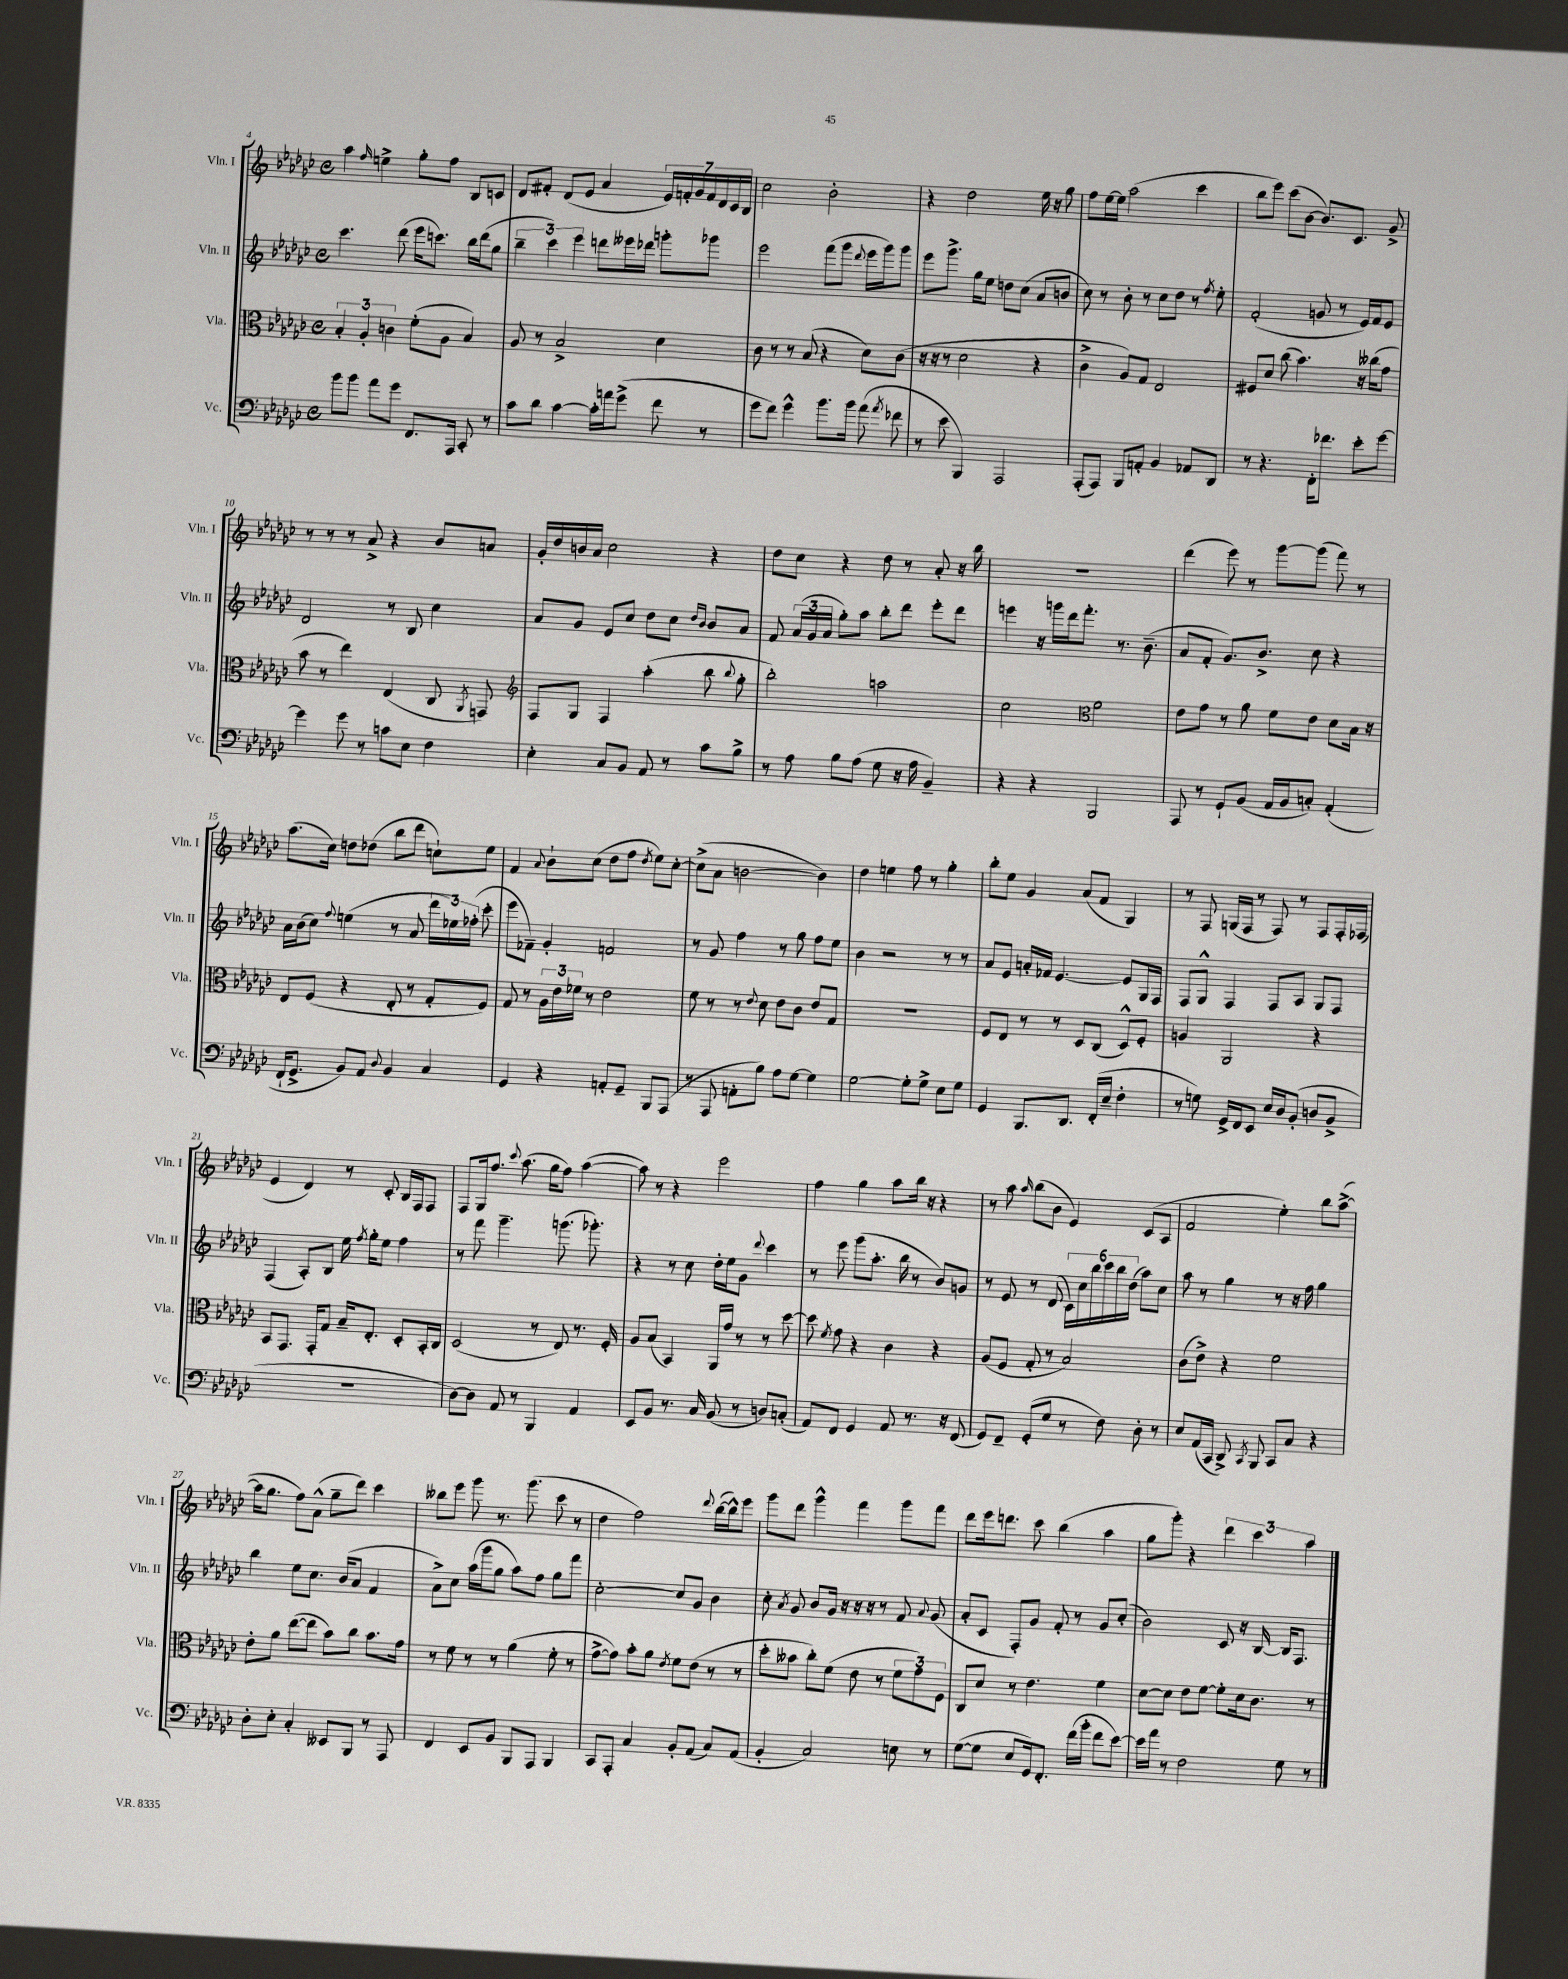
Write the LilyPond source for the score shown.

<<
\new StaffGroup <<
\new Staff = "s0" \with { instrumentName = "Vln. I" shortInstrumentName = "Vln. I" } {
    \clef treble \key ges \major \defaultTimeSignature \time 4/4
    \autoBeamOff aes''4 \grace { f''16 } e''4-> ges''8[-. f''8] bes8[ c'8] |
    des'8[ fis'8]-. des'8[( ees'8] aes'4 \tuplet 7/4 { ees'16[) f'16-. ges'16 f'16 des'16 ces'16 bes16] } |
    ces''2 bes'2-. |
    r4 des''2 ees''16 r16 ges''8 |
    f''8[ ees''16~ ees''16] aes''2( ces'''4 |
    bes''8[ ees'''8]) ces'''8[( bes'8]~ bes'8.[) ces'8.] ges'8-> |
    r8 r8 r8 aes'8-> r4 bes'8[ a'8] |
    ges'16[-. des''16 b'16 aes'16] ces''2 r4 |
    des''8[ ces''8] r4 des''8 r8 aes'8-. r16 bes''16 |
    R1 |
    des'''4( ees'''8) r8 ges'''8[~ ges'''8]( f'''8) r8 |
    aes''8.[( ces''16]) d''8[ des''8]( bes''8[ des'''8] c''8[-!) ees''8] |
    f'4 \appoggiatura { aes'8 } bes'8[-! ces''8]( des''8[ f''8] \acciaccatura { des''8 } ees''8[) ces''8]~-. |
    ces''8[->( aes'8] b'2~ b'4) |
    des''4 e''4 f''8 r8 ges''4-. |
    bes''8[-. ees''8] ges'4 aes'8[( f'8] ges4) |
    r8 f8 g16[( f16] r8 f8) r8 f8[ f16-. fes16]( |
    ees'4 des'4) r8 ces'8-. bes16[ f16 f8] |
    f8[ ges16 f''8.] \appoggiatura { ces'''8 } aes''8.( ges''16[ f''8]) aes''4~( |
    aes''8) r8 r4 ees'''2 |
    f''4 ges''4 aes''8[ bes''16] r16 r4 |
    r8 aes''8 \grace { aes''16 } bes''8[( bes'8] ees'4) ces'8[( aes8] |
    f'2 ees''4-.) bes''8[ aes''8]~->( |
    aes''16[ ges''8.] f''8[) aes'8]-^( ges''8[-- des'''8]) ces'''4 |
    beses''8[ ees'''8] ges'''8 r8. ges'''8.( ces'''8 r8 |
    des''4 f''2) \appoggiatura { des'''8 } bes''16[~( bes''16-^) ees'''8] |
    ges'''8[ des'''8] ges'''4-^ f'''4 ges'''8[ f'''8] |
    des'''8[ ees'''16 d'''8.] ces'''8 bes''4( aes''4 |
    ges''8[ ges'''8]-.) r4 \tuplet 3/2 { des'''4 ces'''4 aes''4 } \bar "|." |
}
\new Staff = "s1" \with { instrumentName = "Vln. II" shortInstrumentName = "Vln. II" } {
    \clef treble \key ges \major \defaultTimeSignature \time 4/4
    \autoBeamOff ces'''4. des'''8( ees'''16[ c'''8.]) bes''16[ des'''16( ges''8] |
    \tuplet 3/2 { bes''4-- ces'''4) ees'''4 } d'''8[ eeses'''16 des'''16] g'''8[-. ges'''8] |
    ees'''2 f'''8[( ges'''8] \appoggiatura { des'''8 } ees'''16[ ges'''16) ges'''8] |
    ees'''8[ ges'''8.]-> ges''16[ ees''8] d''8[ ces''8]( aes'8[ b'8] |
    ces''8) r8 bes'8-. r8 ces''8[ des''8] r8 \acciaccatura { f''8 } ees''8-. |
    f'2-.( g'8 r8 ees'16[) f'16 ees'8] |
    des'2 r8 bes8 ces''4 |
    aes'8[ ges'8] ees'8[ ces''8] des''8[ ces''8] \grace { des''16[ bes'16] } bes'8[ aes'8] |
    f'8 \tuplet 3/2 { aes'16[( ges'16 aes'16] } ges''8[-.) aes''8] bes''8[-. des'''8] ees'''8[-. des'''8] |
    e'''4 r16 g'''16[ des'''16 f'''8.]-. r8. bes'8.--( |
    aes'8[ f'8]-. ges'8.[) bes'8.]-> ces''8 r4 |
    aes'16[ bes'16( ces''8]) \appoggiatura { f''8 } e''4( r8 aes'8 \tuplet 3/2 { des'''16[ ees''16) fes''16]-.( } ces'''8-. |
    ees'''8[ fes'8]--) ges'4-. f'2 |
    r8 ges'8 f''4 r8 ges''8 f''8[ ees''8] |
    bes'4 r2 r8 r8 |
    aes'8[ ees'8] a'16[-. fes'16] ees'4.~ ees'8[ ges16 f16] |
    f8[ ges8]-^ f4 f8[ aes8] ges8[ f8] |
    f4( aes8[-.) bes8] ees''16 \acciaccatura { f''8 } ges''16[-. ees''8] f''4 |
    r8 f'''8 ges'''4.-- g'''8.( ges'''8.-.) |
    r4 r8 ces''8 des''16[-. ees''16 ges'8] \appoggiatura { des'''8 } ces'''4 |
    r8 ees'''8 ges'''8[( aes''8.]-. bes''16 r8 bes'8[) g'8] |
    r8 ees'8 r8 des'8( \tuplet 6/4 { ces'16[) ces''16 bes''16 ces'''16 bes''16 des''16]( } aes''8[) ces''8] |
    aes''8 r8 ges''4 r8 r16 f''16 ges''4 |
    bes''4 ees''8[ ces''8.] bes'16[( aes'8] f'4 |
    aes'8[->) ces''8] aes''16[( ges'''16 ges''8] aes''8[) f''8] ges''8[ f'''8] |
    ces''2~-. ces''8[ ges'8] bes'4 |
    ces''8-. \acciaccatura { aes'8 } ges'8 bes'8[ ges'16] r16 r16 r16 r8 f'8 \appoggiatura { aes'8 } ges'8( |
    aes'8[-. ces'8] f8[-.) ges'8] f'8-. r8 ges'8[ ces''8]-.( |
    bes'2) ces'8 r16 bes16~ bes16[ f8.] \bar "|." |
}
\new Staff = "s2" \with { instrumentName = "Vla." shortInstrumentName = "Vla." } {
    \clef alto \key ges \major \defaultTimeSignature \time 4/4
    \autoBeamOff \tuplet 3/2 { bes4-. aes4-. c'4 } f'8[-.( aes8] bes4) |
    aes8 r8 bes2-> des'4 |
    ces'8 r8 r8 bes8( r4 des'8[) ces'8]( |
    r16 r16 r8 des'2 r4 |
    ces'4-> aes8[) ges8] ees2 |
    fis8[ des'8] ces''8( bes'4.) r16 ceses''16[( ges'8] |
    bes'8 r8 ees''4) ees4( ces8 \acciaccatura { aes,8 } g,8) |
    \clef treble f8[ ges8] f4 aes''4-.( bes''8 \appoggiatura { bes''8 } ges''8-. |
    bes''2-.) a''2 |
    ces''2 \clef alto f'2 |
    ees'8[ ges'8] r8 aes'8 f'8[ ees'8] des'8[ bes16] r16 |
    ees8[ f8]( r4 ees8-. r8 ges8[-. f8]) |
    ges8 r8 \tuplet 3/2 { aes16[ ees'16 fes'16] } r8 ees'2 |
    f'8 r8 r8 \appoggiatura { ees'8 } des'8 ees'8[ ces'8] ees'8[ ges8] |
    R1 |
    f8[ ees8] r8 r8 des8[ ces8]( des8[-^) f8]-. |
    a4 aes,2 r4 |
    bes,8[ ges,8.] ges,16[-. ges8] bes16[-- ees8.]-. des8[-. bes,16-. ces16] |
    des2( r8 ees8) r8. f16-. |
    aes8[ bes8]( bes,4) aes,16[ ges'16] r8 r8 des''8~ |
    des''8 \acciaccatura { f'8 } ges'8 r4 ces'4 r4 |
    aes8[( f8] ges8-. r8 bes2) |
    ces'8[( ees'8]->) r4 f'2 |
    ees'8[-. aes'8] ees''8[~( ees''8] bes'8[) ces''8] bes'8.[ ges'16] |
    r8 f'8 r8 r8 aes'4( f'8-. r8 |
    ges'8[~-> ges'8]) bes'8[-. aes'8] \acciaccatura { ees'8 } f'8[ ees'8]( r8 r8 |
    des''8[-. beses'8] ces''8[-.) f'8]( ees'8 r8 \tuplet 3/2 { f'8[ ges'8) f8] } |
    ces8[ des'8] r8 ees'4. f'4 |
    des'8[~ des'8] ees'8[ f'8]~ f'8[-. des'16 ces'8.] r8 \bar "|." |
}
\new Staff = "s3" \with { instrumentName = "Vc." shortInstrumentName = "Vc." } {
    \clef bass \key ges \major \defaultTimeSignature \time 4/4
    \autoBeamOff bes'8[ bes'8] aes'8[ ges'8] f,8.[ aes,,16] ces,8-. r8 |
    ces'8[ des'8] ces'4~ ces'16[-. a'16 ges'8]->( f'8 r8 |
    ges'8[ f'8]) ges'4-^ bes'8.[ bes'16] aes'8( \acciaccatura { aes'8 } fes'8 |
    r8 ees'8 bes,,4) aes,,2 |
    aes,,8[-.( aes,,8]) bes,,8[ a,8]-. bes,4 aes,8[ des,8] |
    r8 r4. f,16[-. fes'8.] ees'8[-. ges'8]~ |
    ges'4 ges'8 r8 c'8[ ees8] f4 |
    ees4-. ces8[ bes,8] aes,8 r8 ces'8[ bes8]-> |
    r8 aes8 bes8[ aes8]( ges8 r16 aes16 bes,4--) |
    r4 r4 bes,,2 |
    aes,,8 r8 ges,8[-! bes,8]( aes,16[ bes,16 c8]-.) aes,4-.( |
    f,16[-! ges,8.]-> bes,8[) aes,8] \appoggiatura { des8 } bes,4 ces4 |
    ges,4 r4 a,8[-. ges,8]-- bes,,8[ aes,,8]( |
    r8 aes,,8 a,8[-. bes8]) aes8[ ges8]~ ges4 |
    ges2~ ges8[-. ges8]-> ees8[ ges8] |
    ges,4 bes,,8.[ des,8.] f,16[-.( ees16]-- f4-. |
    r8 g8) ges,16[-> f,16 ees,8] ees16[ des16 bes,8]-.( d8[ bes,8]-> |
    R1 |
    des8[~) des8] aes,8 r8 bes,,4 aes,4 |
    ees,8[ bes,8] r8. ces16 bes,8( r8 d8[) c8]-.( |
    aes,8[) f,8] ges,4 aes,8 r8. r16 f,8( |
    ges,8[) f,8]-- ges,8[-.( ges8] r8 f8) des8-. r8 |
    ees8[ aes,16( ces,16] des,8->) \acciaccatura { ces,8 } bes,,8 ces,8[ ces8] r4 |
    des8[-. ees8]-. ces4-. eeses,8[ bes,,8] r8 aes,,8 |
    f,4 ees,8[ bes,8] bes,,8[ aes,,8] bes,,4 |
    ces,8[ aes,,8]-. ces4 bes,8[-. aes,8]( ces8[) aes,8]( |
    bes,4-. ces2) e8 r8 |
    ges8[~( ges8] ees8[ ges,16) f,8.]-. f'16[( bes'16]-. f'8[ ees'8]~) |
    ees'16[ aes'16] r8 f2 ges8 r8 \bar "|." |
}
>>
>>
\layout { \context { \Score currentBarNumber = #4 } }
